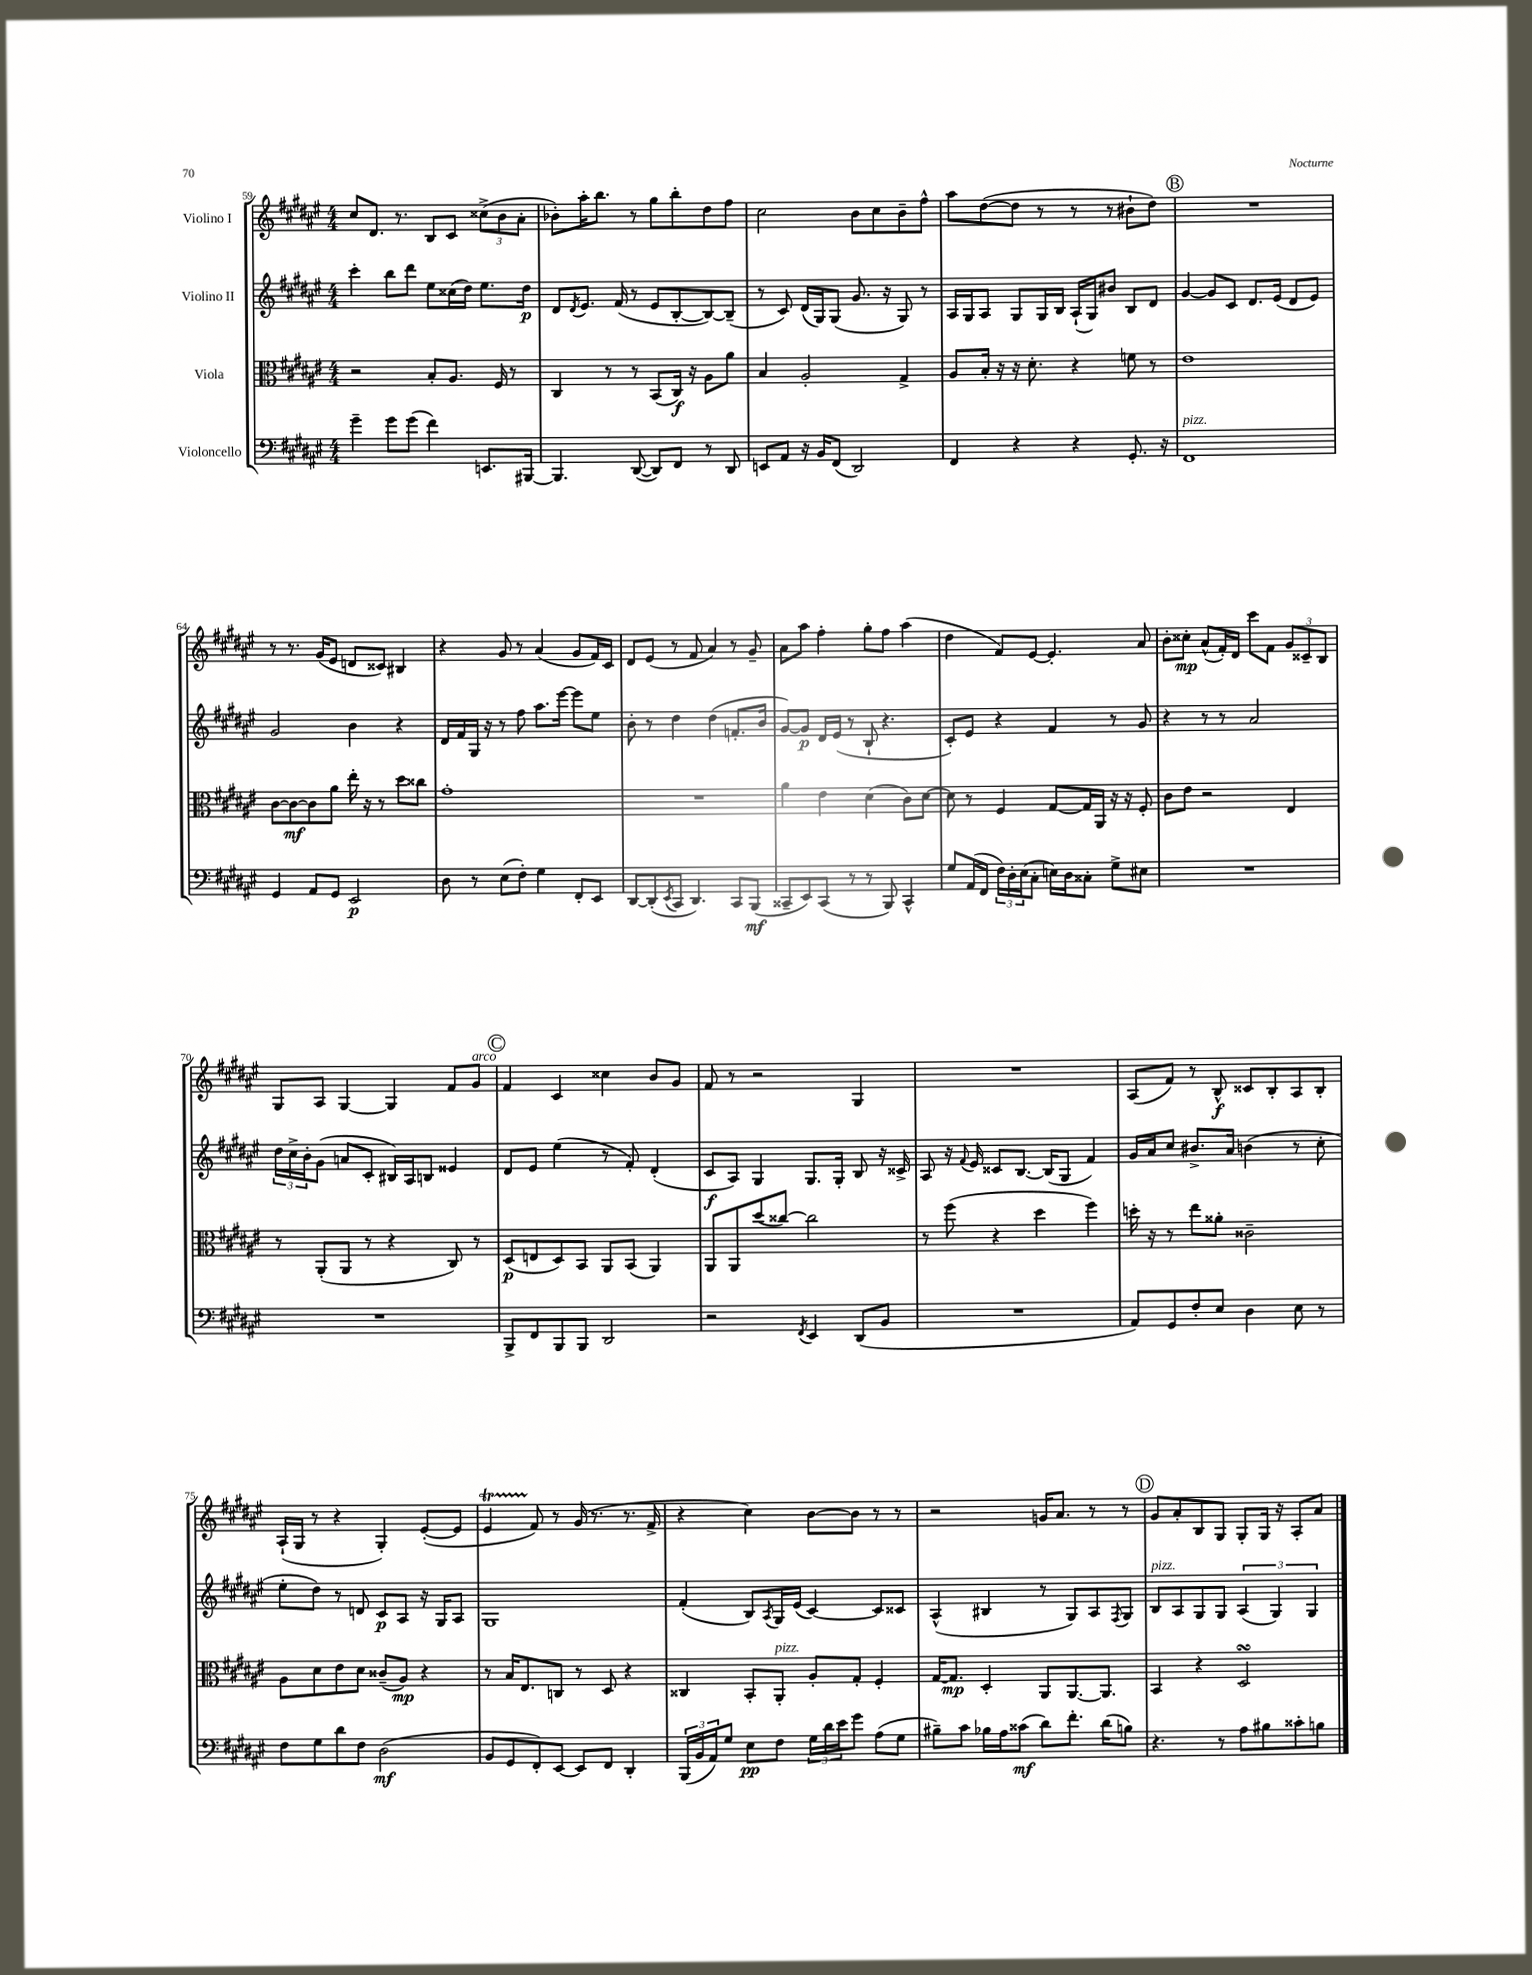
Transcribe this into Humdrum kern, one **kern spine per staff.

**kern	**kern	**kern	**kern
*staff4	*staff3	*staff2	*staff1
*clefF4	*clefC3	*clefG2	*clefG2
*k[f#c#g#d#a#e#]	*k[f#c#g#d#a#e#]	*k[f#c#g#d#a#e#]	*k[f#c#g#d#a#e#]
*M4/4	*M4/4	*M4/4	*M4/4
4g#~	2r	4ccc#'	8cc#
.	.	.	8.d#
8g#	.	8bb	.
.	.	.	8.r
(8g#	.	8ddd#	.
4f#)	8B'	8ee#	8B
.	8.A#	(16cc##	8c#
.	.	16dd#)	.
8.EE	.	8.ee#	(12cc##^
.	16F#	.	.
.	.	.	12b
.	8r	.	.
.	.	.	12a#'
[16BBB#	.	16dd#	.
=	=	=	=
4.BBB#]	4C#	8d#	8b-')
.	.	8qd#	.
.	.	8.e#	16aa#'
.	.	.	8.bb
.	8r	.	.
.	.	(16f#	.
([8DD#	8r	8r	8r
8DD#])	(8BB	8e#	8gg#
8FF#	16C#)	[8B'	8bb'
.	16r	.	.
8r	8A#	8B_)	8dd#
8DD#	8a#	(8B~]	8ff#
=	=	=	=
8EE	4B	8r	2cc#
8AA#	.	8c#)	.
16r	2A#'	(16d#	.
16BB	.	16G#)	.
(8FF#	.	(8G#	.
2DD#)	.	8.g#	8b
.	.	.	8cc#
.	.	16r	.
.	4G#^	8G#)	8b~
.	.	8r	8ff#^^
=	=	=	=
4FF#	8A#	16A#	8aa#
.	.	16G#	.
.	16B'	8A#	([8dd#
.	16r	.	.
4r	16r	8G#	8dd#]
.	8.d#'	.	.
.	.	16G#	8r
.	.	16B	.
4r	4r	(16A#`	8r
.	.	16G#)	.
.	.	8b#	8r
8.GG#'	8f	8B	8b#`
.	8r	8d#	8dd#)
16r	.	.	.
=	=	=	=
1FF#	1e#	[4g#	1r
.	.	8g#]	.
.	.	8c#	.
.	.	8.d#	.
.	.	(16e#	.
.	.	8d#	.
.	.	8e#)	.
=	=	=	=
4GG#	[8c#	2g#	8r
.	8c#_	.	8.r
8AA#	8c#]	.	.
.	.	.	(16g#
8GG#	8a#	.	8e#
2EE#	16ee#'	4b	8d
.	16r	.	.
.	8r	.	8c##)
.	8dd#	4r	4B#
.	8cc##	.	.
=	=	=	=
8D#	1g#'	16d#	4r
.	.	16f#	.
8r	.	16G#	.
.	.	16r	.
(8E#	.	8r	8g#
8F#')	.	8ff#	8r
4G#	.	8.aa#	(4a#
.	.	[16eee#	.
8FF#'	.	8eee#]	8g#
8EE#	.	8ee#	16f#)
.	.	.	16c#
=	=	=	=
[8DD#	1r	8b'	8d#
(8DD#']	.	8r	(8e#
8qEE#	.	.	.
8CC#	.	4dd#	8r
4.DD#)	.	.	8f#
.	.	(4dd#	4a#)
8CC#	.	8.f'	8r
(8BBB	.	.	8g#~
.	.	16b	.
=	=	=	=
8CC##~	4a#	[8g#)	8a#
8EE#)	.	8g#]	8aa#
(8CC##	4e#	16d#	4ff#'
.	.	(16e#	.
8r	.	8r	.
8r	(4d#	8B`	8gg#'
8BBB)	.	4.r	8ff#
4CC##^^	8c#)	.	(4aa#
.	[8d#	.	.
=	=	=	=
8G#	8d#]	8c#')	4dd#
(16AA#	8r	8e#	.
16FF#	.	.	.
24F#)	4F#	4r	8f#)
24D#'	.	.	.
(24E#	.	.	.
8C#'	.	.	[8e#
16E)	[8G#	4f#	4.e#']
16D#	.	.	.
8C##'	16G#]	.	.
.	16AA#	.	.
8G#^	16r	8r	.
.	16r	.	.
8E#	8F#'	8g#	8a#
=	=	=	=
1r	8c#	4r	8b'
.	8e#	.	8cc##'
.	2r	8r	(8a#^^
.	.	8r	16f#')
.	.	.	16d#
.	.	2a#	8ccc#
.	.	.	8f#
.	4E#	.	12g#
.	.	.	12c##~
.	.	.	12B
=	=	=	=
1r	8r	24dd#	8G#
.	.	24cc#^	.
.	.	24b'	.
.	(8AA#'	(8g#	8A#
.	8AA#	8a	[4G#
.	8r	8c#'	.
.	4r	16B#)	4G#]
.	.	16A#	.
.	.	8B	.
.	8C#)	4e##	8f#
.	8r	.	8g#
=	=	=	=
8BBB^	(8D#	8d#	4f#
8FF#	8E	8e#	.
8BBB	8D#)	(4ee#	4c#
8BBB	8BB	.	.
2DD#	8AA#	8r	4cc##
.	(8BB	8f#')	.
.	4AA#)	(4d#'	8b
.	.	.	8g#
=	=	=	=
2r	8AA#	8c#	8f#
.	8AA#	8A#)	8r
.	(8dd#	4G#	2r
.	[8cc##)	.	.
8qFF#	.	.	.
4EE#	2cc##]	8.G#	.
.	.	16G#'	.
(8DD#	.	8B	4G#
8BB	.	16r	.
.	.	16c##^	.
=	=	=	=
1r	8r	8A#	1r
.	(8ff#	16r	.
.	.	8qqf#	.
.	.	16e#	.
.	4r	8c##	.
.	.	[8.B	.
.	4dd#	.	.
.	.	(16B]	.
.	.	8G#	.
.	4ff#)	4f#)	.
=	=	=	=
8AA#)	16dd'	16g#	(8A#
.	16r	16a#	.
8GG#	8r	8cc#	8f#)
8F#'	8ee#	8.b#^	8r
8E#	8a##'	.	8B^^
.	.	16a#	.
4D#	2c##~	(4b	8c##
.	.	.	8B'
8E#	.	8r	8A#
8r	.	8cc#'	8B'
=	=	=	=
8F#	8A#	8ee#'	(16A#`
.	.	.	16G#
8G#	8d#	8dd#)	8r
8d#	8e#	8r	4r
8F#	8d#	8d	.
(2D#	(8c##~	8c#	4G#')
.	8A#)	8A#	.
.	4r	16r	([8e#'
.	.	16G#	.
.	.	8A#	8e#]
=	=	=	=
8BB	8r	1G#	4e#
8GG#	16B	.	.
.	8.E#	.	.
8FF#')	.	.	8f#)
[8EE#	8C	.	8r
8EE#]	8r	.	(16g#
.	.	.	8.r
8FF#	8D#	.	.
4DD#'	4r	.	8.r
.	.	.	16f#^
=	=	=	=
(24BBB	4C##	(4f#'	4r
24BB	.	.	.
24AA#)	.	.	.
8G#	.	.	.
8E#	8BB'	8B)	4cc#)
.	.	8qA#	.
8F#	8AA#'	16G#	.
.	.	(16e#	.
24G#	8A#'	[4c#)	[8b
24d#	.	.	.
24e#	.	.	.
8g#	8G#'	.	8b]
(8A#	4F#'	8c#]	8r
8G#	.	8c##	8r
=	=	=	=
8B#~)	[16G#	(4A#^^	2r
.	8.G#]	.	.
8c#	.	.	.
16B-	4D#'	4B#	.
16A#	.	.	.
(8c##	.	.	.
8d#)	8AA#	8r	16g
.	.	.	8.a#
8.f#'	[8.AA#	8G#)	.
.	.	8A#	8r
(16d#	8.AA#]	.	.
.	.	8qF#	.
8B)	.	8G#	8r
=	=	=	=
4.r	4BB	8B	8g#
.	.	8A#	8a#'
.	4r	8G#	8B
8r	.	8G#	8G#
8A#	2D#	(6A#	8G#'
8B#	.	.	16G#
.	.	6G#)	.
.	.	.	16r
8c##'	.	.	8A#'
.	.	6G#	.
8B	.	.	8a#
==	==	==	==
*-	*-	*-	*-
